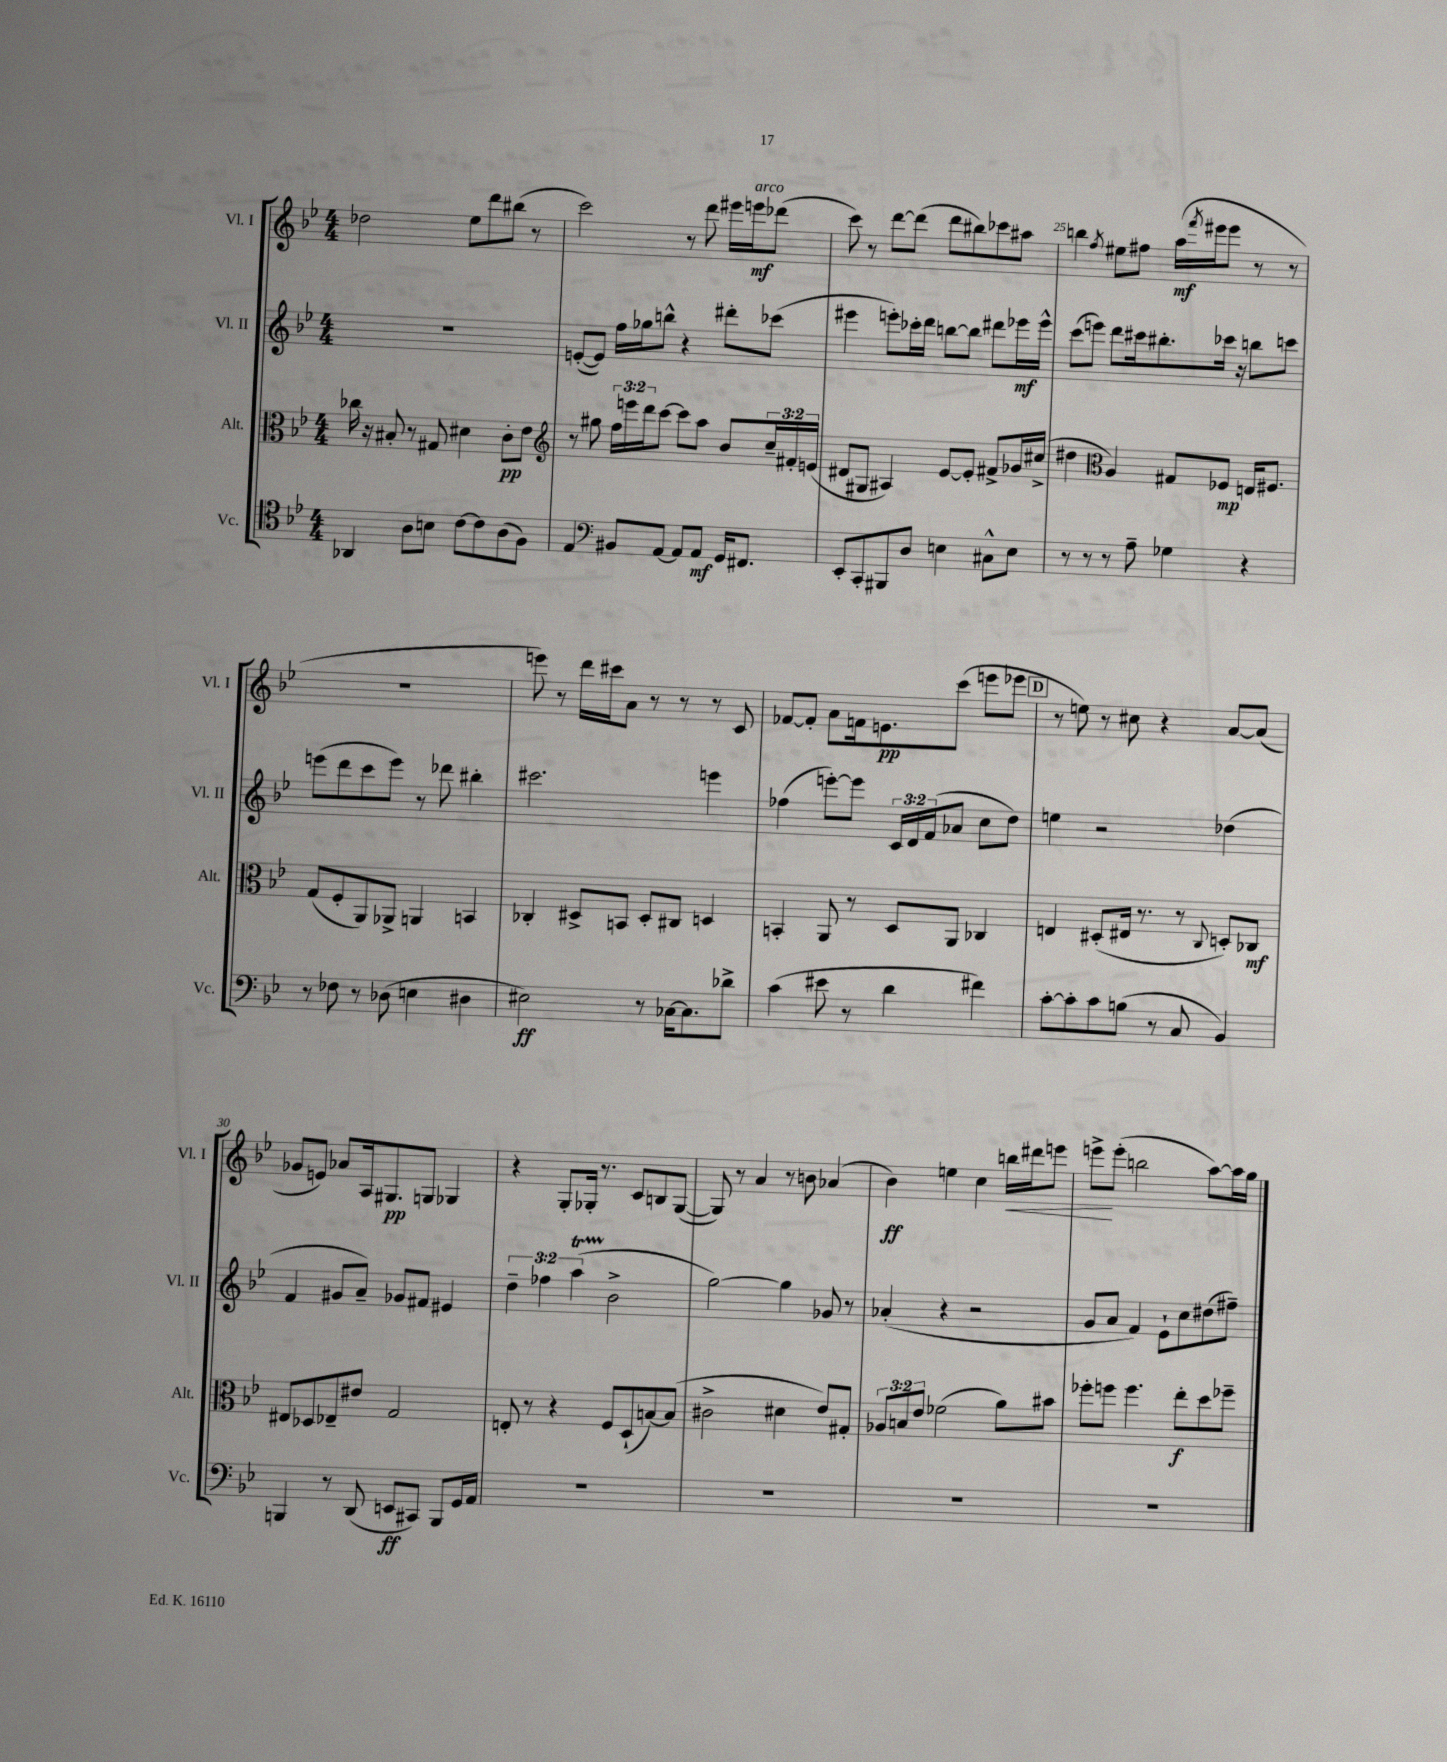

**kern	**kern	**kern	**kern
*staff4	*staff3	*staff2	*staff1
*clefC4	*clefC3	*clefG2	*clefG2
*k[b-e-]	*k[b-e-]	*k[b-e-]	*k[b-e-]
*M4/4	*M4/4	*M4/4	*M4/4
4AA-	16cc-	1r	2dd-
.	16r	.	.
.	8B#'	.	.
8A	8r	.	.
8B	8G#	.	.
[8c	4d#	.	8ee-
8c]	.	.	8ddd
(8A	8c'	.	(8bb#
8F)	8e-	.	8r
=	=	=	=
*	*clefG2	*	*
4E-	8r	([8e'	2ccc)
.	8gg#	8e])	.
*clefF4	*	*	*
8BB#	24ff	16ff	.
.	24eee	.	.
.	.	16gg-	.
.	24ddd	.	.
[8AA	[8ccc	8bb^^	.
8AA]	8ccc]	4r	8r
8AA	8aa	.	8ddd
16GG	8b-	8ddd#'	16eee#
8.FF#	.	.	16eee
.	24cc~	(8ccc-	(8ddd-
.	24f#'	.	.
.	(24e	.	.
=	=	=	=
8EE-'	8d#	4eee#	8ccc)
8CC'	8G#	.	8r
8BBB#	4A#)	8eee')	[8ddd
8D	.	16ccc-'	(8ddd]
.	.	16ddd	.
4E	[8e-	[8bb	8ddd
.	8e-']	8bb]	8bb#)
8C#^^	8f#^	8ddd#	8ccc-
8E	16g-	16eee-	8aa#
.	(16cc#^	16eee-^^	.
=	=	=	=
8r	4dd#	(8ccc	4bb
8r	.	8eee)	.
*	*clefC3	*	*
.	.	.	8qff
8r	4A)	8ddd	8ee#
8A~	.	16ccc#	8ff#
.	.	8.bb#'	.
4G-	8G#	.	(16aa
.	.	.	8qfff
.	.	.	16eee#
.	8F-	16ccc-	8eee#
.	.	16r	.
4r	16E	8bb	8r
.	8.F#	.	.
.	.	8ccc	8r
=	=	=	=
8r	(8G	(8eee	1r
8F-	8F'	8ddd	.
8r	8AA)	8ccc	.
(8D-	8AA-^	8eee)	.
4E	4AA	8r	.
.	.	8ddd-	.
4D#	4BB	4bb#'	.
=	=	=	=
2E#)	4C-'	2.ccc#	8eee)
.	.	.	8r
.	8D#^	.	16ddd
.	.	.	16ccc#
.	8BB	.	8a
8r	8D#'	.	8r
[16C-	8C#	.	8r
8.C-]	.	.	.
.	4D	4eee	8r
8d-^	.	.	8c
=	=	=	=
(4c	4BB'	(4ff-	[8f-
.	.	.	8f-']
8e#	8AA	[8eee')	8a
8r	8r	8eee]	16f
.	.	.	8.e
4d	8D	24c	.
.	.	24d	.
.	.	(24f	.
.	8AA	8a-	(8ccc
4f#)	4C-	8cc	8eee
.	.	8dd)	8eee-
=	=	=	=
[8c'	4E	4ee	8r
8c']	.	.	8ee)
8c	(8D#'	2r	8r
(8B	16E#	.	8cc#
.	8.r	.	.
8r	.	.	4r
8C	8r	.	.
.	8qqC	.	.
4BB-)	8D')	(4dd-	[8a
.	8C-	.	(8a]
=	=	=	=
4BBB	8E#	4f	8g-
.	8D-	.	8e)
8r	8E-~	8g#	8a-
(8DD	8e#	8a~)	16A
.	.	.	8.G#
8EE	2G	8g-	.
8CC#)	.	8f#	8G
8BBB	.	4e#	4G-
16GG	.	.	.
16AA	.	.	.
=	=	=	=
1r	8E'	6dd~	4r
.	8r	.	.
.	.	6ff-	.
.	4r	.	8G'
.	.	(6aa	.
.	.	.	16G-'
.	.	.	8.r
.	8F	2b-^	.
.	(8D`	.	8c
.	[8B)	.	8B
.	(8B]	.	([8G-
=	=	=	=
1r	2c#^	[2gg)	8G-])
.	.	.	8r
.	.	.	4a
.	4d#	4gg]	8r
.	.	.	8b
.	8e-)	8g-	(4a-
.	8G#'	8r	.
=	=	=	=
1r	12A-	(4a-'	4b-)
.	12B	.	.
.	12e-	.	.
.	(2f-	4r	4ee
.	.	2r	4cc
.	8a)	.	16bb
.	.	.	16ddd#
.	8b#	.	8eee
=	=	=	=
1r	8ff-'	8g	8eee^
.	8ff	8a	(8eee'
.	4.ff	4f)	2bb
.	.	8e-`	.
.	8ee-'	8cc	.
.	8dd	(8dd#	[8aa)
.	8ff-~	8ff#~)	16aa]
.	.	.	16gg
==	==	==	==
*-	*-	*-	*-
